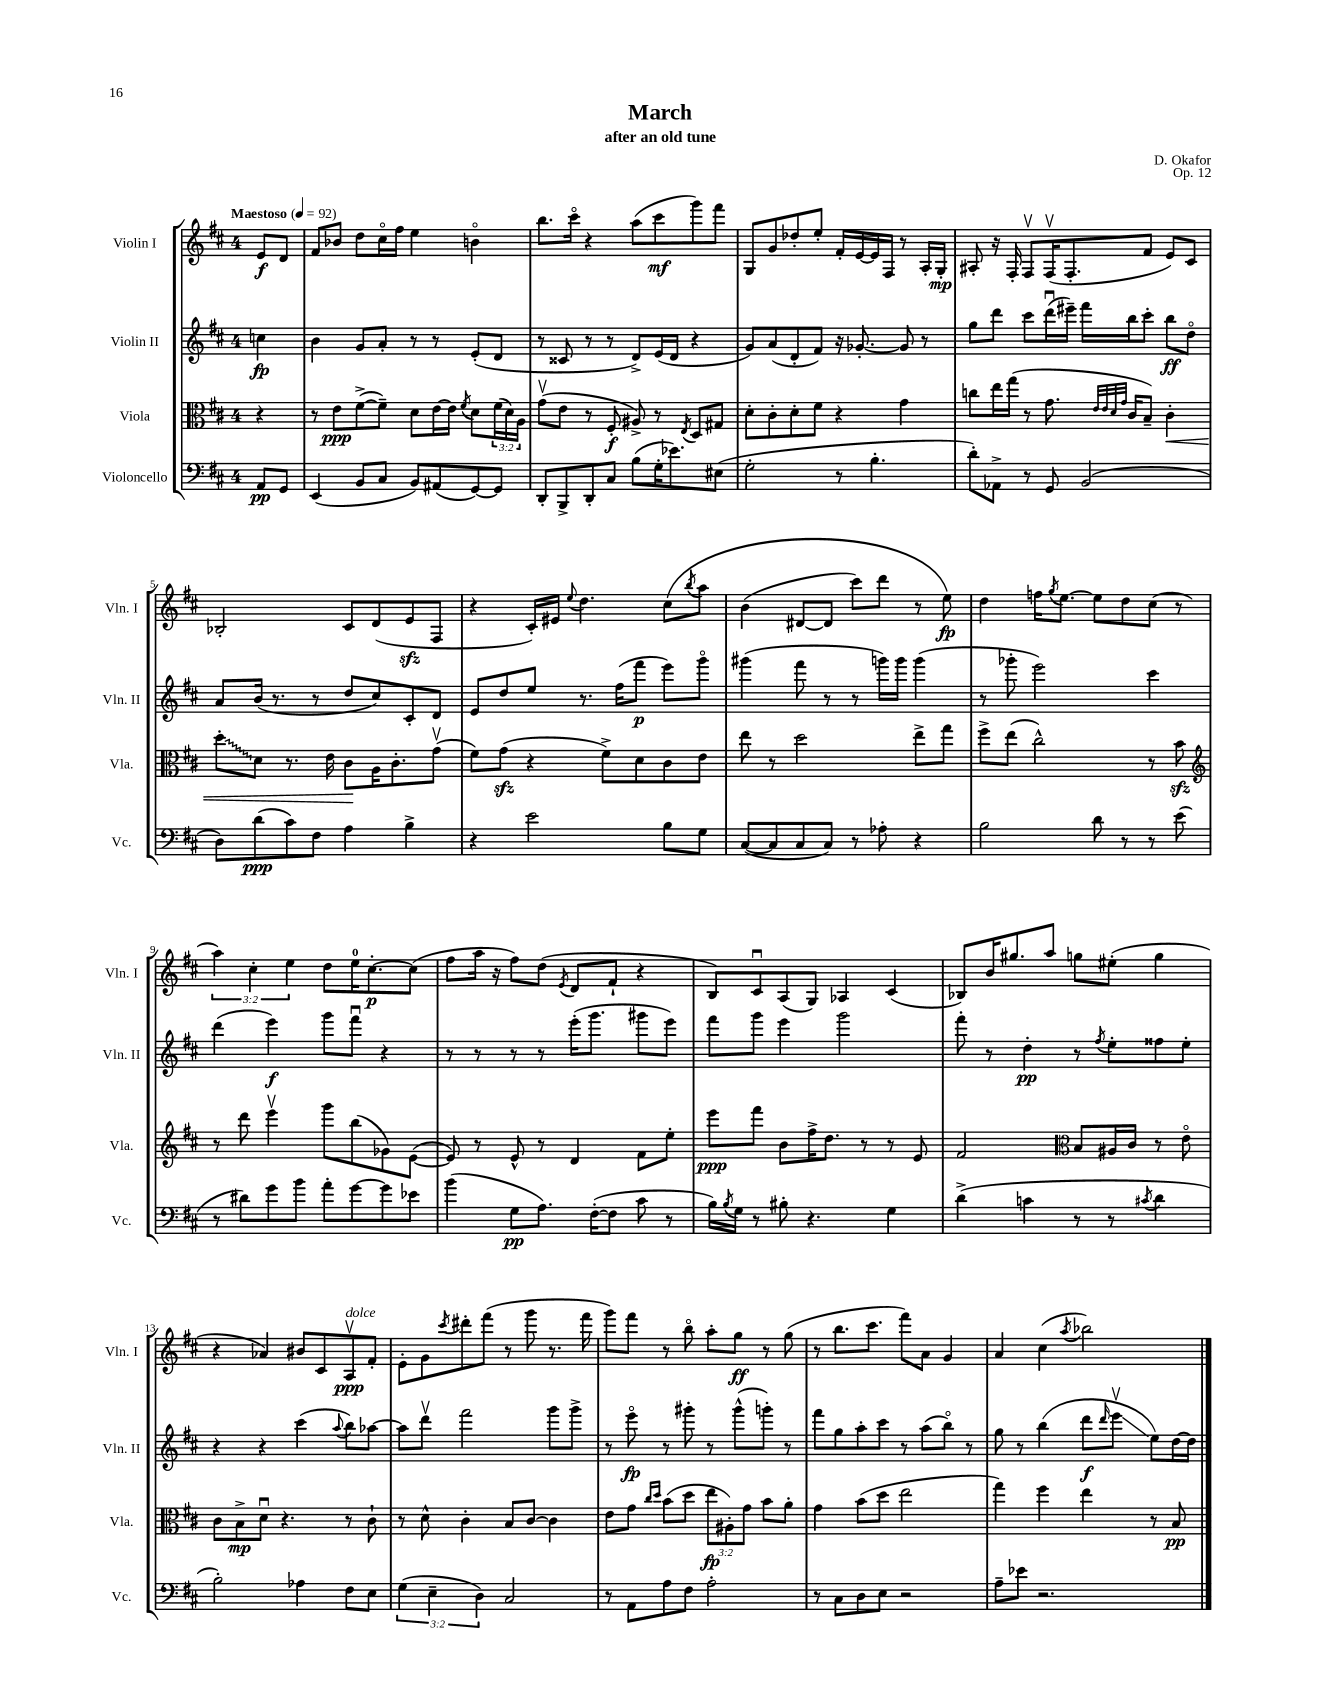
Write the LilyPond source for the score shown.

\header { title = "March" composer = "D. Okafor" subtitle = "after an old tune" opus = "Op. 12" }
<<
\new StaffGroup <<
\new Staff = "s0" \with { instrumentName = "Violin I" shortInstrumentName = "Vln. I" } {
    \clef treble \key d \major \once \override Staff.TimeSignature.style = #'single-digit \time 4/4 \override Staff.TupletNumber.text = #tuplet-number::calc-fraction-text \partial 4 \tempo "Maestoso" 4 = 92
    e'8\f d'8 |
    fis'8 bes'8 d''8 cis''16\flageolet fis''16 e''4 b'4\flageolet |
    b''8. cis'''16\flageolet r4 a''8( cis'''8\mf g'''8) fis'''8 |
    g8 g'8 des''8-. e''8-. fis'16-. e'16~ e'16 fis16 r8 a16-. g16-.\mp |
    ais8-. r16 fis16-. fis8\upbow fis16\upbow( fis8.-. fis'8 e'8) cis'8 |
    bes2-. cis'8 d'8( e'8\sfz fis8 |
    r4 cis'16-.) eis'16 \appoggiatura { e''8 } d''4. cis''8\( \acciaccatura { b''8 } a''8 |
    b'4( dis'8~ dis'8 cis'''8) d'''8 r8 e''8\fp\) |
    d''4 f''16 \acciaccatura { g''8 } e''8.~ e''8 d''8 cis''8( r8 |
    \tuplet 3/2 { a''4) cis''4-. e''4 } d''8 e''16-0 cis''8.~-.\p cis''8( |
    fis''8 a''16 r16 fis''8) d''8( \acciaccatura { e'8 } d'8 fis'8-! r4 |
    b8) cis'8\downbow a8( g8) aes4 cis'4( |
    bes8) b'16 gis''8. a''8 g''8 eis''8-.( g''4 |
    r4 aes'4) bis'8 cis'8 a8\upbow\ppp^\markup { \italic "dolce" } fis'8-. |
    e'8-. g'8 \acciaccatura { cis'''8 } dis'''8-. fis'''8( r8 g'''8 r8. fis'''16 |
    g'''8) fis'''8 r8 b''8\flageolet a''8-. g''8\ff r8 g''8( |
    r8 b''8. cis'''8. fis'''8) a'8 g'4 |
    a'4 cis''4( \acciaccatura { a''8 } bes''2) \bar "|." |
}
\new Staff = "s1" \with { instrumentName = "Violin II" shortInstrumentName = "Vln. II" } {
    \clef treble \key d \major \once \override Staff.TimeSignature.style = #'single-digit \time 4/4 \partial 4
    c''4\fp |
    b'4 g'8 a'8-. r8 r8 e'8-.( d'8 |
    r8 cisis'8 r8 r8 d'8->) e'16( d'16 r4 |
    g'8) a'8( d'8-. fis'8) r16 ges'8.~-. ges'8 r8 |
    g''8 d'''8 cis'''8 d'''16\downbow( eis'''16--) fis'''16 b''16 cis'''8-. b''8\ff d''8\flageolet |
    a'8 b'16( r8. r8 d''8 cis''8) cis'8-. d'8 |
    e'8 d''8 e''8 r8. fis''16( fis'''8\p e'''8) g'''8\flageolet |
    gis'''4( fis'''8 r8 r8 g'''16) g'''16 g'''4( |
    r8 ges'''8-. e'''2) cis'''4 |
    d'''4( e'''4\f) g'''8 fis'''8\downbow r4 |
    r8 r8 r8 r8 e'''16-.( g'''8. gis'''8 e'''8) |
    fis'''8 g'''8 e'''4 g'''2 |
    fis'''8-. r8 d''4-.\pp r8 \acciaccatura { fis''8 } e''8-. fisis''8 e''8-. |
    r4 r4 cis'''4( \appoggiatura { a''8 } b''8) aes''8~ |
    aes''8 d'''8\upbow fis'''2 g'''8 g'''8-> |
    r8 e'''8\flageolet\fp r8 gis'''8-. r8 gis'''8-^( g'''8-.) r8 |
    fis'''8 g''8 a''8-. cis'''8 r8 a''8( b''8\flageolet) r8 |
    g''8 r8 b''4( d'''8\f \grace { d'''16 } e'''8\upbow\glissando e''8) d''16~ d''16 \bar "|." |
}
\new Staff = "s2" \with { instrumentName = "Viola" shortInstrumentName = "Vla." } {
    \clef alto \key d \major \once \override Staff.TimeSignature.style = #'single-digit \time 4/4 \override Staff.TupletNumber.text = #tuplet-number::calc-fraction-text \partial 4
    r4 |
    r8 e'8\ppp fis'8~->( fis'8--) d'8 e'16~ e'16 \acciaccatura { fis'8 } d'8 \tuplet 3/2 { fis'16( d'16) a16 } |
    g'8\upbow( e'8 r8 fis8-.\f ais8->) r8 \acciaccatura { e8 } d8 gis8 |
    d'8-. cis'8-. d'8-. fis'8 r4 g'4 |
    c''8 e''16 g''16( r8 g'8. \grace { e'32 e'32 d'32 g'32 } cis'16 b8--) cis'4-.\< |
    \once \override Glissando.style = #'zigzag d''8-.\glissando d'8 r8. e'16 cis'8\! a16 cis'8.-. g'8\upbow( |
    fis'8) g'8\sfz( r4 fis'8->) d'8 cis'8 e'8 |
    e''8 r8 d''2 e''8-> g''8 |
    fis''8-> e''8( cis''2-^) r8 b'8\sfz |
    \clef treble r8 d'''8 e'''4\upbow g'''8 b''8( ges'8) e'8~( |
    e'8) r8 e'8-^ r8 d'4 fis'8 e''8-. |
    e'''8\ppp fis'''8 b'8 fis''16-> d''8. r8 r8 e'8 |
    fis'2 \clef alto b8 ais16 cis'16 r8 e'8\flageolet |
    cis'8 b8->\mp d'8\downbow r4. r8 cis'8-! |
    r8 d'8-^ cis'4-. b8 cis'8~ cis'4 |
    e'8 g'8 \grace { cis''16 d''16 } b'8( d''8 \tuplet 3/2 { e''8\fp ais8-.) g'8 } b'8 a'8-. |
    g'4 b'8( d''8 e''2 |
    g''4) fis''4 e''4 r8 b8\pp \bar "|." |
}
\new Staff = "s3" \with { instrumentName = "Violoncello" shortInstrumentName = "Vc." } {
    \clef bass \key d \major \once \override Staff.TimeSignature.style = #'single-digit \time 4/4 \override Staff.TupletNumber.text = #tuplet-number::calc-fraction-text \partial 4
    a,8\pp g,8 |
    e,4( b,8 cis8 b,8) ais,8( g,8~) g,8 |
    d,8-. b,,8-> d,8-. cis8 b8( g16-. ees'8.) eis8( |
    g2-. r8 b4.-. |
    d'8-.) aes,8-> r8 g,8 b,2( |
    d8) d'8\ppp( cis'8) fis8 a4 b4-> |
    r4 e'2 b8 g8 |
    cis8~( cis8 cis8 cis8) r8 aes8-. r4 |
    b2 d'8 r8 r8 e'8( |
    r8 dis'8) g'8 b'8 a'8-. g'8~ g'8 ees'8 |
    b'4( g8\pp a8.) fis16~-.( fis8 cis'8 r8 |
    b16) \acciaccatura { b8 } g16 r8 bis8-. r4. g4 |
    d'4->( c'4 r8 r8 \acciaccatura { cis'8 } d'4 |
    b2-.) aes4 fis8 e8 |
    \tuplet 3/2 { g4( e4-- d4) } cis2 |
    r8 a,8 a8 fis8 a2-. |
    r8 cis8 d8 e8 r2 |
    a8-- ees'8 r2. \bar "|." |
}
>>
>>
